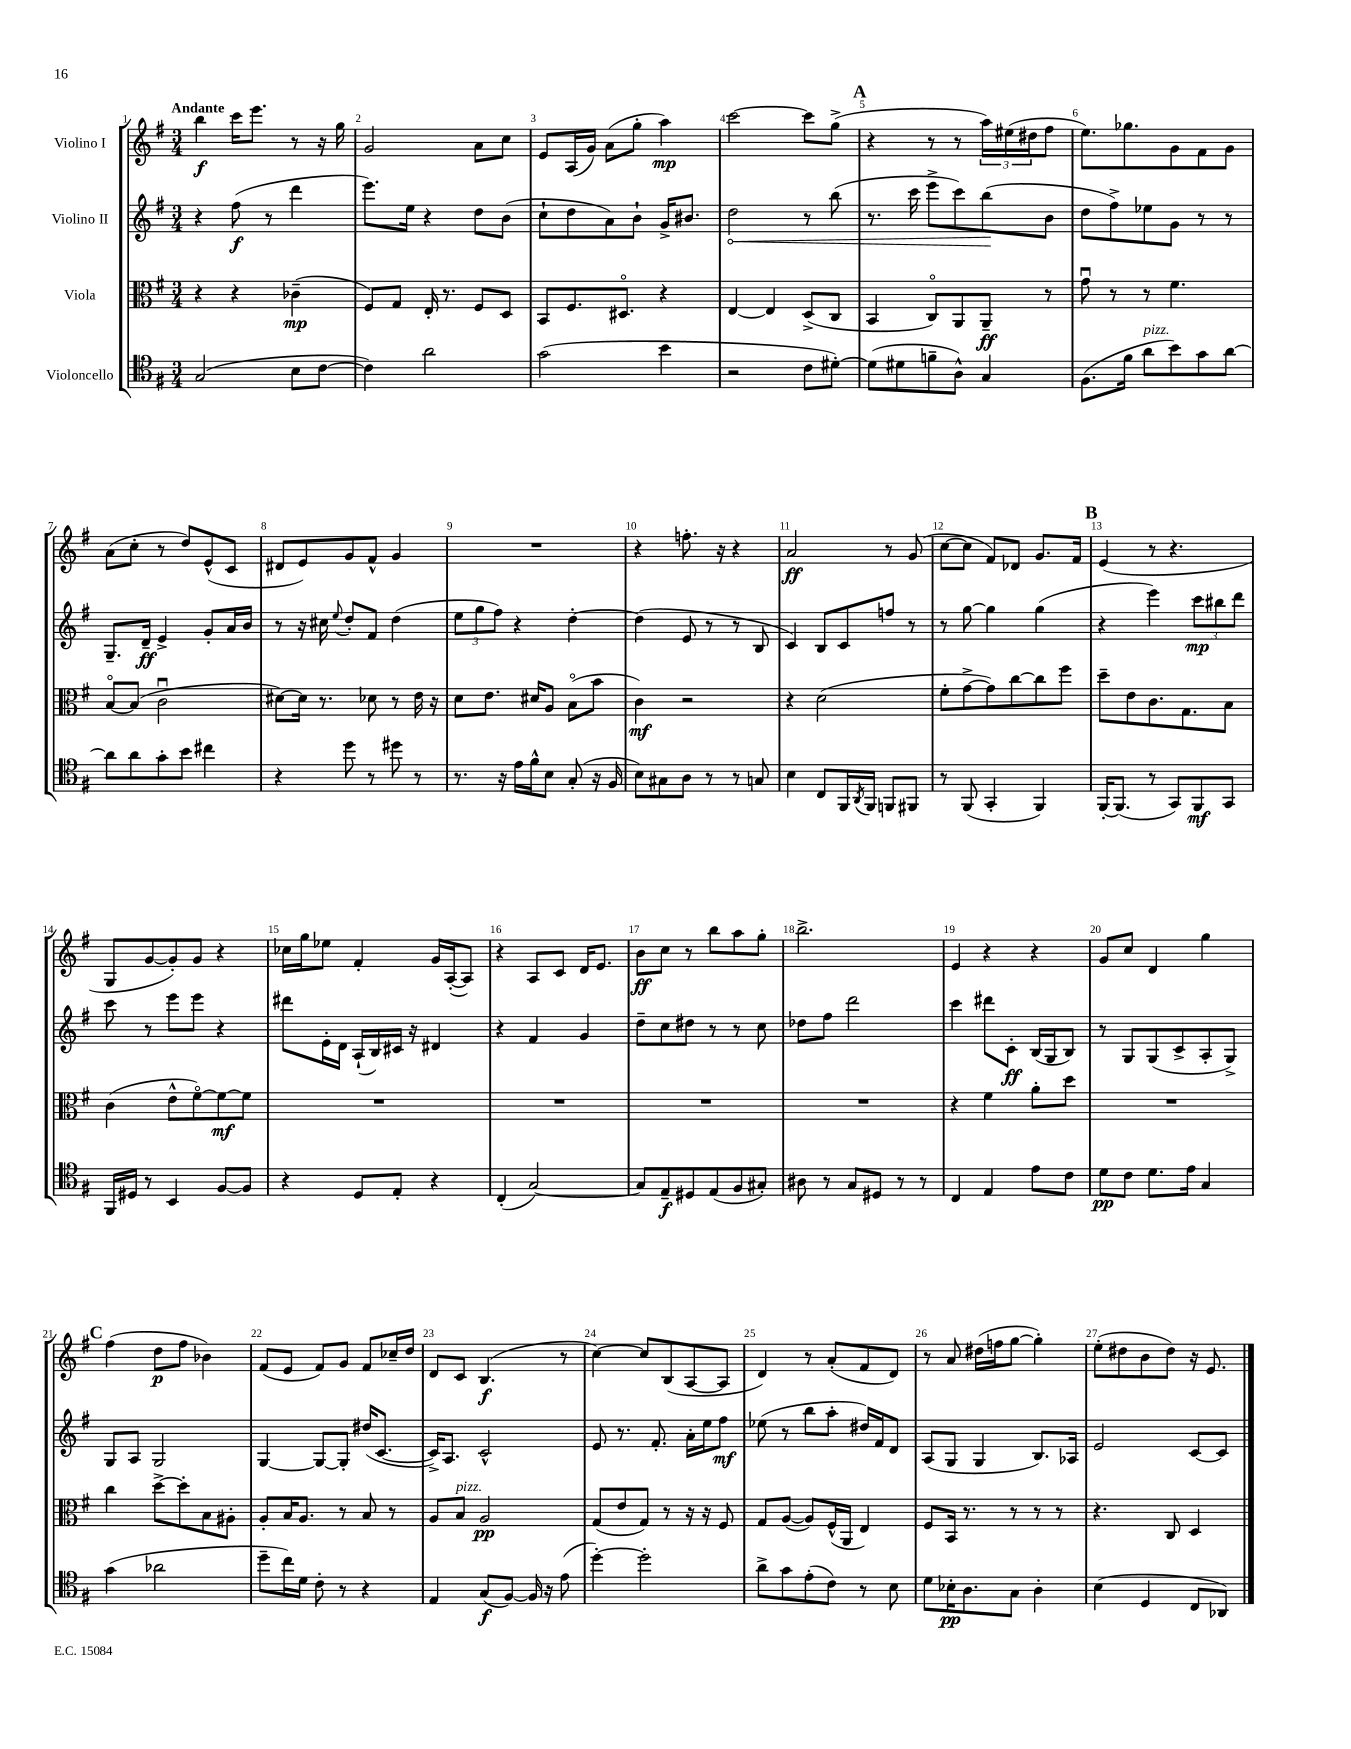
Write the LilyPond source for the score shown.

<<
\new StaffGroup <<
\new Staff = "s0" \with { instrumentName = "Violino I" } {
    \clef treble \key g \major \numericTimeSignature \time 3/4 \tempo "Andante"
    b''4\f c'''16 e'''8. r8 r16 g''16 |
    g'2 a'8 c''8 |
    e'8 a16( g'16) a'8( g''8-. a''4\mp) |
    c'''2~ c'''8 g''8->( |
    \mark \markup { \bold "A" } r4 r8 r8 \tuplet 3/2 { a''16) eis''16( dis''16 } fis''8 |
    e''8.) ges''8. g'8 fis'8 g'8 |
    a'8( c''8-. r8 d''8) e'8-^( c'8 |
    dis'8 e'8) g'8 fis'8-^ g'4 |
    R2. |
    r4 f''8.-. r16 r4 |
    a'2\ff r8 g'8( |
    c''8~ c''8 fis'8) des'8 g'8. fis'16 |
    \mark \markup { \bold "B" } e'4( r8 r4. |
    g8 g'8~ g'8-.) g'8 r4 |
    ces''16 g''16 ees''8 fis'4-. g'16 a16~-.( a8) |
    r4 a8 c'8 d'16 e'8. |
    b'8\ff c''8 r8 b''8 a''8 g''8-. |
    b''2.-> |
    e'4 r4 r4 |
    g'8 c''8 d'4 g''4 |
    \mark \markup { \bold "C" } fis''4( d''8\p fis''8 bes'4) |
    fis'8( e'8 fis'8) g'8 fis'8 ces''16-- d''16 |
    d'8 c'8 b4.\f( r8 |
    c''4~) c''8 b8( a8~ a8 |
    d'4) r8 a'8-.( fis'8 d'8) |
    r8 a'8 dis''16( f''16 g''8~ g''4-.) |
    e''8-.( dis''8 b'8 dis''8) r16 e'8. \bar "|." |
}
\new Staff = "s1" \with { instrumentName = "Violino II" } {
    \clef treble \key g \major \numericTimeSignature \time 3/4
    r4 fis''8\f( r8 d'''4 |
    e'''8.) e''16 r4 d''8 b'8( |
    c''8-! d''8 a'8) b'8-! g'16-> bis'8. |
    \once \override Hairpin.circled-tip = ##t d''2\< r8 b''8( |
    \mark \markup { \bold "A" } r8. c'''16 e'''8-> c'''8) b''8\!( b'8 |
    d''8 fis''8->) ees''8 g'8 r8 r8 |
    g8.-- d'16--\ff e'4-> g'8-. a'16 b'16 |
    r8 r16 cis''16 \appoggiatura { e''8 } d''8-. fis'8 d''4( |
    \tuplet 3/2 { e''8 g''8 fis''8) } r4 d''4~-. |
    d''4( e'8 r8 r8 b8 |
    c'4) b8 c'8 f''8 r8 |
    r8 g''8~ g''4 g''4( |
    \mark \markup { \bold "B" } r4 e'''4) \tuplet 3/2 { c'''8\mp bis''8 d'''8 } |
    c'''8 r8 e'''8 e'''8 r4 |
    dis'''8 e'16-. d'16 a16-!( b16) cis'16 r16 dis'4 |
    r4 fis'4 g'4 |
    d''8-- c''8 dis''8 r8 r8 c''8 |
    des''8 fis''8 d'''2 |
    c'''4 dis'''8 c'8-.\ff b16( g16 b8) |
    r8 g8 g8( c'8-> a8-. g8->) |
    \mark \markup { \bold "C" } g8 a8 g2 |
    g4~ g8~ g8-. dis''16( c'8.~ |
    c'16->) a8. c'2-^ |
    e'8 r8. fis'8.-. a'16-. e''16 fis''8\mf |
    ees''8( r8 b''8 a''8-. dis''16) fis'16 d'8 |
    a8( g8 g4 b8.) aes16 |
    e'2 c'8~ c'8 \bar "|." |
}
\new Staff = "s2" \with { instrumentName = "Viola" } {
    \clef alto \key g \major \numericTimeSignature \time 3/4
    r4 r4 ces'4--\mp( |
    fis8) g8 e16-. r8. fis8 d8 |
    b,8 fis8. dis8.\flageolet r4 |
    e4~ e4 d8->( c8 |
    \mark \markup { \bold "A" } b,4 c8\flageolet) a,8 a,8--\ff r8 |
    g'8\downbow r8 r8 fis'4. |
    b8~\flageolet b8( c'2\downbow |
    dis'8~) dis'16 r8. des'8 r8 e'16 r16 |
    d'8 e'8. dis'16 a8 b8\flageolet( b'8 |
    c'4\mf) r2 |
    r4 d'2( |
    fis'8-. g'8~-> g'8) c''8~ c''8 fis''8 |
    \mark \markup { \bold "B" } d''8-- e'8 c'8. g8. b8 |
    c'4( e'8-^ fis'8~\flageolet) fis'8~\mf fis'8 |
    R2. |
    R2. |
    R2. |
    R2. |
    r4 fis'4 a'8-. d''8 |
    R2. |
    \mark \markup { \bold "C" } c''4 d''8~-> d''8-. b8 ais8-. |
    a8-. b16 a8. r8 b8 r8 |
    a8 b8^\markup { \italic "pizz." } a2\pp |
    g8( e'8 g8) r8 r16 r16 fis8 |
    g8 a8~( a8) fis16-^( a,16 e4) |
    fis8 b,16 r8. r8 r8 r8 |
    r4. c8 d4 \bar "|." |
}
\new Staff = "s3" \with { instrumentName = "Violoncello" } {
    \clef tenor \key g \major \numericTimeSignature \time 3/4
    g2( b8 c'8~ |
    c'4) a'2 |
    g'2( b'4 |
    r2 c'8 dis'8~-.) |
    \mark \markup { \bold "A" } dis'8( dis'8 f'8-- a8-^) g4 |
    fis8.( fis'16 a'8^\markup { \italic "pizz." } b'8) g'8 a'8~ |
    a'8 a'8 g'8-. b'8 cis''4 |
    r4 d''8 r8 dis''8 r8 |
    r8. r16 e'16 fis'16-^ b8 g8-.( r16 fis16 |
    b8) gis8 a8 r8 r8 g8 |
    b4 c8 fis,16 \acciaccatura { a,8 } fis,16 f,8 fis,8 |
    r8 fis,8( g,4-. fis,4) |
    \mark \markup { \bold "B" } fis,16~-. fis,8.( r8 g,8) fis,8\mf g,8 |
    fis,16 dis16 r8 b,4 fis8~ fis8 |
    r4 d8 e8-. r4 |
    c4-.( g2~) |
    g8 e8--\f dis8 e8( fis8 gis8-.) |
    ais8 r8 g8 dis8 r8 r8 |
    c4 e4 e'8 c'8 |
    d'8\pp c'8 d'8. e'16 g4 |
    \mark \markup { \bold "C" } g'4( aes'2 |
    d''8-- c''16) d'16 c'8-. r8 r4 |
    e4 g8\f( fis8~) fis16 r16 e'8( |
    d''4~-.) d''2-. |
    a'8-> g'8 e'8-.( c'8) r8 b8 |
    d'8 bes16-.\pp a8. g8 a4-. |
    b4( d4 c8 aes,8) \bar "|." |
}
>>
>>
\layout { \context { \Score \override BarNumber.break-visibility = ##(#f #t #t) barNumberVisibility = #all-bar-numbers-visible } }
